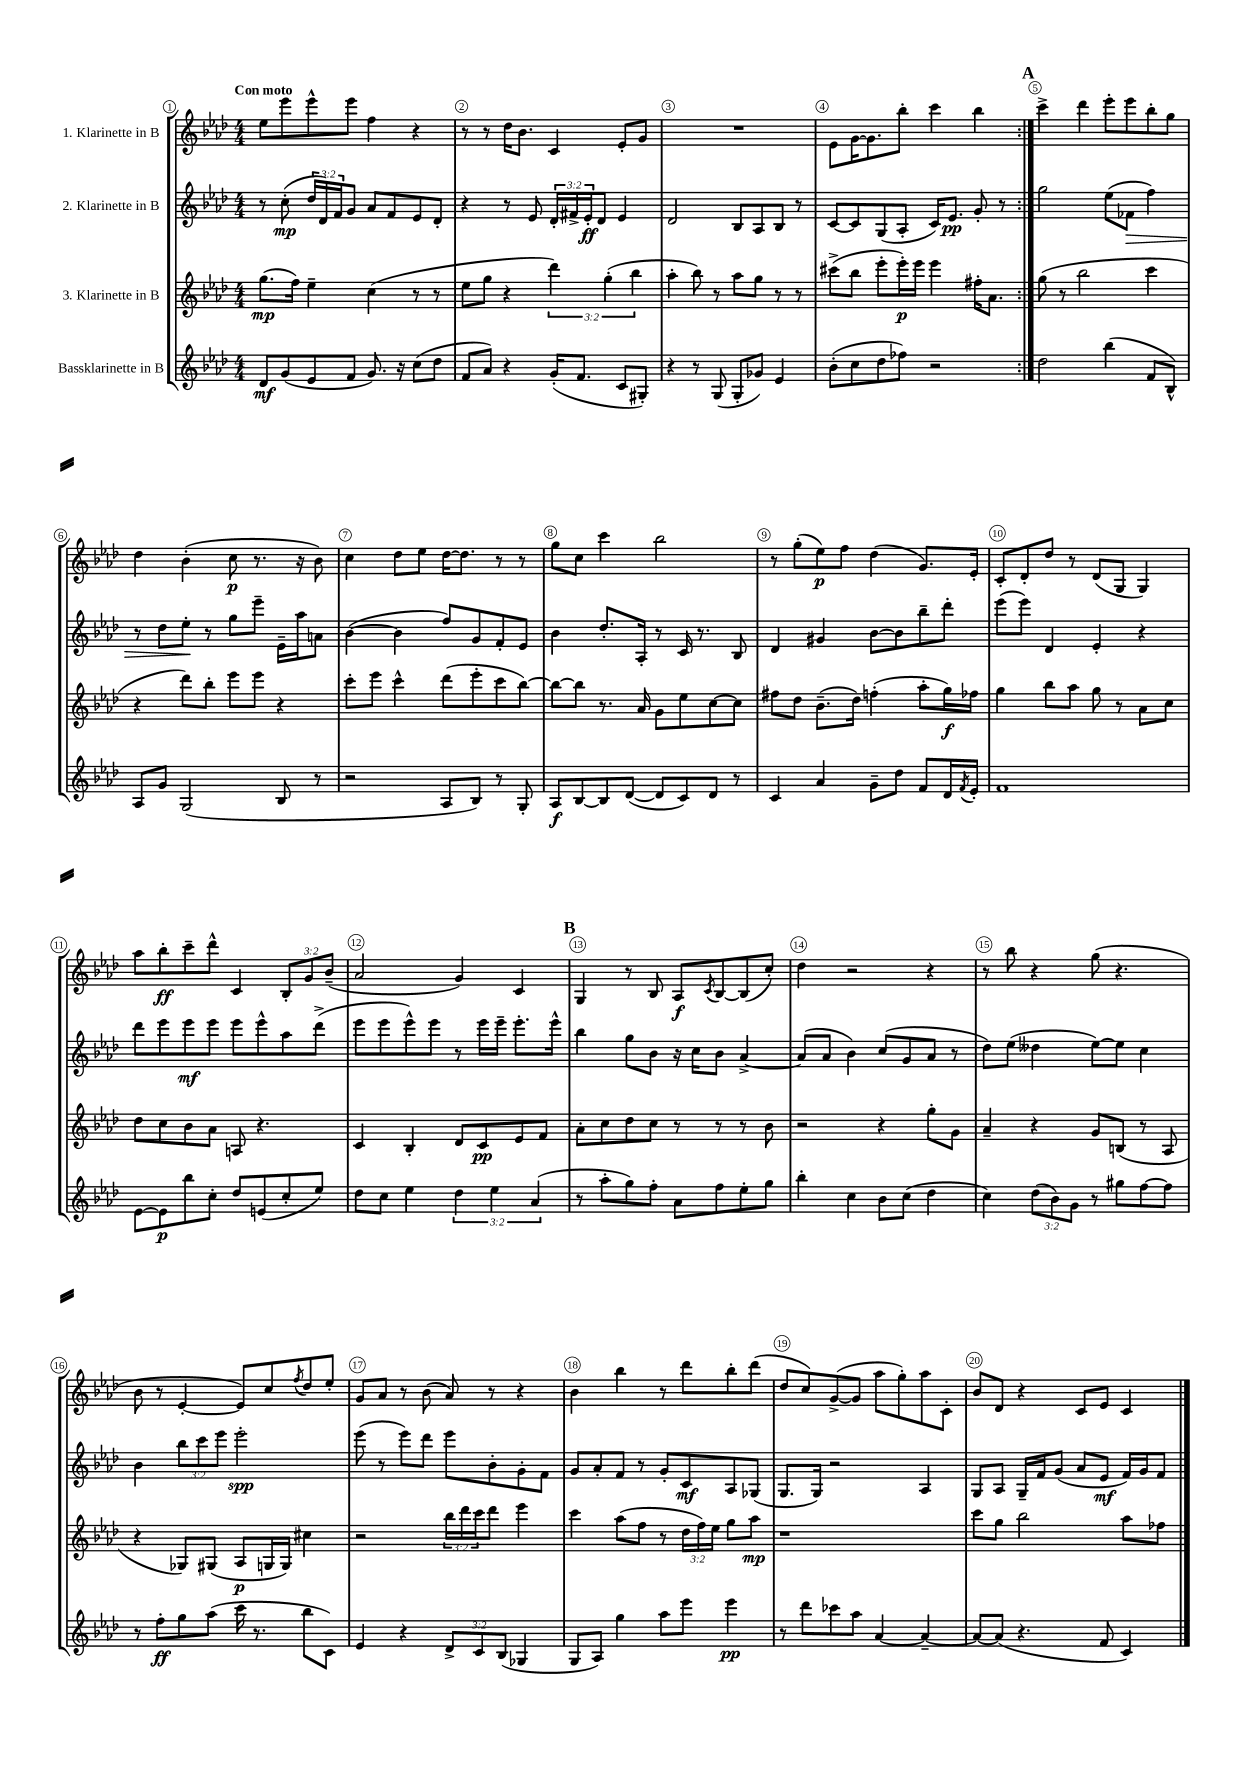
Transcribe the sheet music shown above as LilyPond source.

<<
\new StaffGroup <<
\new Staff = "s0" \with { instrumentName = "1. Klarinette in B" } {
    \clef treble \key aes \major \numericTimeSignature \time 4/4 \override Staff.TupletNumber.text = #tuplet-number::calc-fraction-text \tempo "Con moto"
    \repeat volta 2 { ees''8 ees'''8 ees'''8-^ ees'''8 f''4 r4 |
    r8 r8 des''16 bes'8. c'4 ees'8-. g'8 |
    R1 |
    ees'8 g'16~ g'8. bes''8-. c'''4 bes''4 | }
    \mark \markup { \bold "A" } c'''4-> des'''4 ees'''8-. ees'''8 bes''8-. g''8 |
    des''4 bes'4-.( c''8\p r8. r16 bes'8) |
    c''4 des''8 ees''8 des''16~ des''8. r8 r8 |
    g''8 c''8 c'''4 bes''2 |
    r8 g''8-.( ees''8\p) f''8 des''4( g'8.) ees'16-. |
    c'8-. des'8-. des''8 r8 des'8( g8 g4) |
    aes''8 bes''8-.\ff c'''8-- des'''8-^ c'4 \tuplet 3/2 { bes8-. g'8 bes'8--( } |
    aes'2 g'4) c'4 |
    \mark \markup { \bold "B" } g4 r8 bes8 aes8\f \acciaccatura { c'8 } bes8~ bes8( c''8-.) |
    des''4 r2 r4 |
    r8 bes''8 r4 g''8( r4. |
    bes'8 r8 ees'4~-. ees'8) c''8 \acciaccatura { f''8 } des''8 ees''8-. |
    g'8 aes'8 r8 bes'8( aes'8) r8 r4 |
    bes'4 bes''4 r8 des'''8 bes''8-. des'''8( |
    des''8 c''8) g'8~->( g'8 aes''8 g''8-.) aes''8 c'8-. |
    bes'8 des'8 r4 c'8 ees'8 c'4 \bar "|." |
}
\new Staff = "s1" \with { instrumentName = "2. Klarinette in B" } {
    \clef treble \key aes \major \numericTimeSignature \time 4/4 \override Staff.TupletNumber.text = #tuplet-number::calc-fraction-text
    \repeat volta 2 { r8 c''8-.\mp( \tuplet 3/2 { des''16 des'16) f'16 } g'8 aes'8 f'8 ees'8 des'8-. |
    r4 r8 ees'8 \tuplet 3/2 { des'16-. fis'16-> ees'16-.\ff } des'8 ees'4 |
    des'2 bes8 aes8 bes8 r8 |
    c'8~ c'8 g8( aes8-. c'16) ees'8.\pp g'8-. r8 | }
    \mark \markup { \bold "A" } g''2 ees''8( fes'8\> f''4) |
    r8 des''8 ees''8-.\! r8 g''8 ees'''8-- ees'16-- aes''16 a'8 |
    bes'4~( bes'4 f''8) g'8 f'8-. ees'8 |
    bes'4 des''8.-. aes16-. r8 c'16 r8. bes8 |
    des'4 gis'4 bes'8~ bes'8 bes''8-- des'''8-. |
    ees'''8( ees'''8) des'4 ees'4-. r4 |
    des'''8 ees'''8 ees'''8\mf ees'''8 ees'''8 ees'''8-^ aes''8 des'''8->( |
    ees'''8 ees'''8 ees'''8-^) ees'''8 r8 ees'''16 ees'''16-- ees'''8.-. ees'''16-^ |
    \mark \markup { \bold "B" } bes''4 g''8 bes'8 r16 c''16 bes'8 aes'4~-> |
    aes'8( aes'8 bes'4) c''8( g'8 aes'8 r8 |
    des''8) ees''8( deses''4 ees''8~) ees''8 c''4 |
    bes'4 \tuplet 3/2 { bes''8 c'''8 ees'''8 } ees'''2-.\spp |
    ees'''8( r8 ees'''8) des'''8 ees'''8 bes'8-. g'8-. f'8 |
    g'8 aes'8-. f'8 r8 g'8-. c'8\mf aes8 ges8( |
    g8. g16) r2 aes4 |
    g8 aes8 g16-- f'16 g'8( aes'8 ees'8\mf f'16) g'16 f'8 \bar "|." |
}
\new Staff = "s2" \with { instrumentName = "3. Klarinette in B" } {
    \clef treble \key aes \major \numericTimeSignature \time 4/4 \override Staff.TupletNumber.text = #tuplet-number::calc-fraction-text
    \repeat volta 2 { g''8.\mp( f''16) ees''4-- c''4( r8 r8 |
    ees''8 g''8 r4 \tuplet 3/2 { des'''4) g''4-.( bes''4 } |
    aes''4-. bes''8) r8 aes''8 g''8 r8 r8 |
    cis'''8->( bes''8 ees'''8-. ees'''16-.\p) ees'''16 ees'''4 fis''16-. aes'8. | }
    \mark \markup { \bold "A" } g''8( r8 bes''2 c'''4 |
    r4 des'''8) bes''8-. ees'''8 ees'''8 r4 |
    c'''8-. ees'''8 c'''4-^ des'''8( ees'''8-. c'''8 bes''8~) |
    bes''8~ bes''8 r8. aes'16 g'8 ees''8 c''8~ c''8 |
    fis''8 des''8 bes'8.--( des''16) f''4-.( aes''8-. g''16\f) fes''16 |
    g''4 bes''8 aes''8 g''8 r8 aes'8 c''8 |
    des''8 c''8 bes'8 aes'8 a8 r4. |
    c'4 bes4-. des'8 c'8\pp ees'8 f'8 |
    \mark \markup { \bold "B" } aes'8-. c''8 des''8 c''8 r8 r8 r8 bes'8 |
    r2 r4 g''8-. g'8 |
    aes'4-- r4 g'8 b8( r8 aes8 |
    r4 ges8) gis8( aes8\p g16 g16) cis''4 |
    r2 \tuplet 3/2 { bes''16 des'''16 c'''16 } des'''8 ees'''4 |
    c'''4 aes''8( f''8 r8 \tuplet 3/2 { des''16 f''16) ees''16 } g''8 aes''8\mp |
    r1 |
    c'''8 g''8 bes''2 aes''8 fes''8 \bar "|." |
}
\new Staff = "s3" \with { instrumentName = "Bassklarinette in B" } {
    \clef treble \key aes \major \numericTimeSignature \time 4/4 \override Staff.TupletNumber.text = #tuplet-number::calc-fraction-text
    \repeat volta 2 { des'8\mf g'8( ees'8 f'8 g'8.) r16 c''8( des''8 |
    f'8 aes'8) r4 g'16-.( f'8. c'8 gis8-.) |
    r4 r8 g8( g8-. ges'8) ees'4 |
    bes'8-.( c''8 des''8 fes''8) r2 | }
    \mark \markup { \bold "A" } des''2 bes''4( f'8 bes8-^) |
    aes8 g'8 g2( bes8 r8 |
    r2 aes8 bes8) r8 g8-. |
    aes8\f bes8~ bes8 des'8~( des'8 c'8) des'8 r8 |
    c'4 aes'4 g'8-- des''8 f'8 des'16 \acciaccatura { f'8 } ees'16-. |
    f'1 |
    ees'8~ ees'8\p bes''8 c''8-. des''8 e'8( c''8-. ees''8) |
    des''8 c''8 ees''4 \tuplet 3/2 { des''4 ees''4 aes'4( } |
    \mark \markup { \bold "B" } r8 aes''8-. g''8) f''8-. aes'8 f''8 ees''8-. g''8 |
    bes''4-. c''4 bes'8 c''8( des''4 |
    c''4) \tuplet 3/2 { des''8( bes'8) g'8 } r8 gis''8 f''8~ f''8 |
    r8 f''8-.\ff g''8 aes''8( c'''16 r8. bes''8 c'8) |
    ees'4 r4 \tuplet 3/2 { des'8-> c'8 bes8( } ges4 |
    g8 aes8) g''4 aes''8 ees'''8 ees'''4\pp |
    r8 des'''8 ces'''8 aes''8 aes'4~ aes'4~-- |
    aes'8~ aes'8( r4. f'8 c'4) \bar "|." |
}
>>
>>
\layout { \context { \Score \override BarNumber.break-visibility = ##(#f #t #t) barNumberVisibility = #all-bar-numbers-visible \override BarNumber.stencil = #(make-stencil-circler 0.1 0.3 ly:text-interface::print) } }
